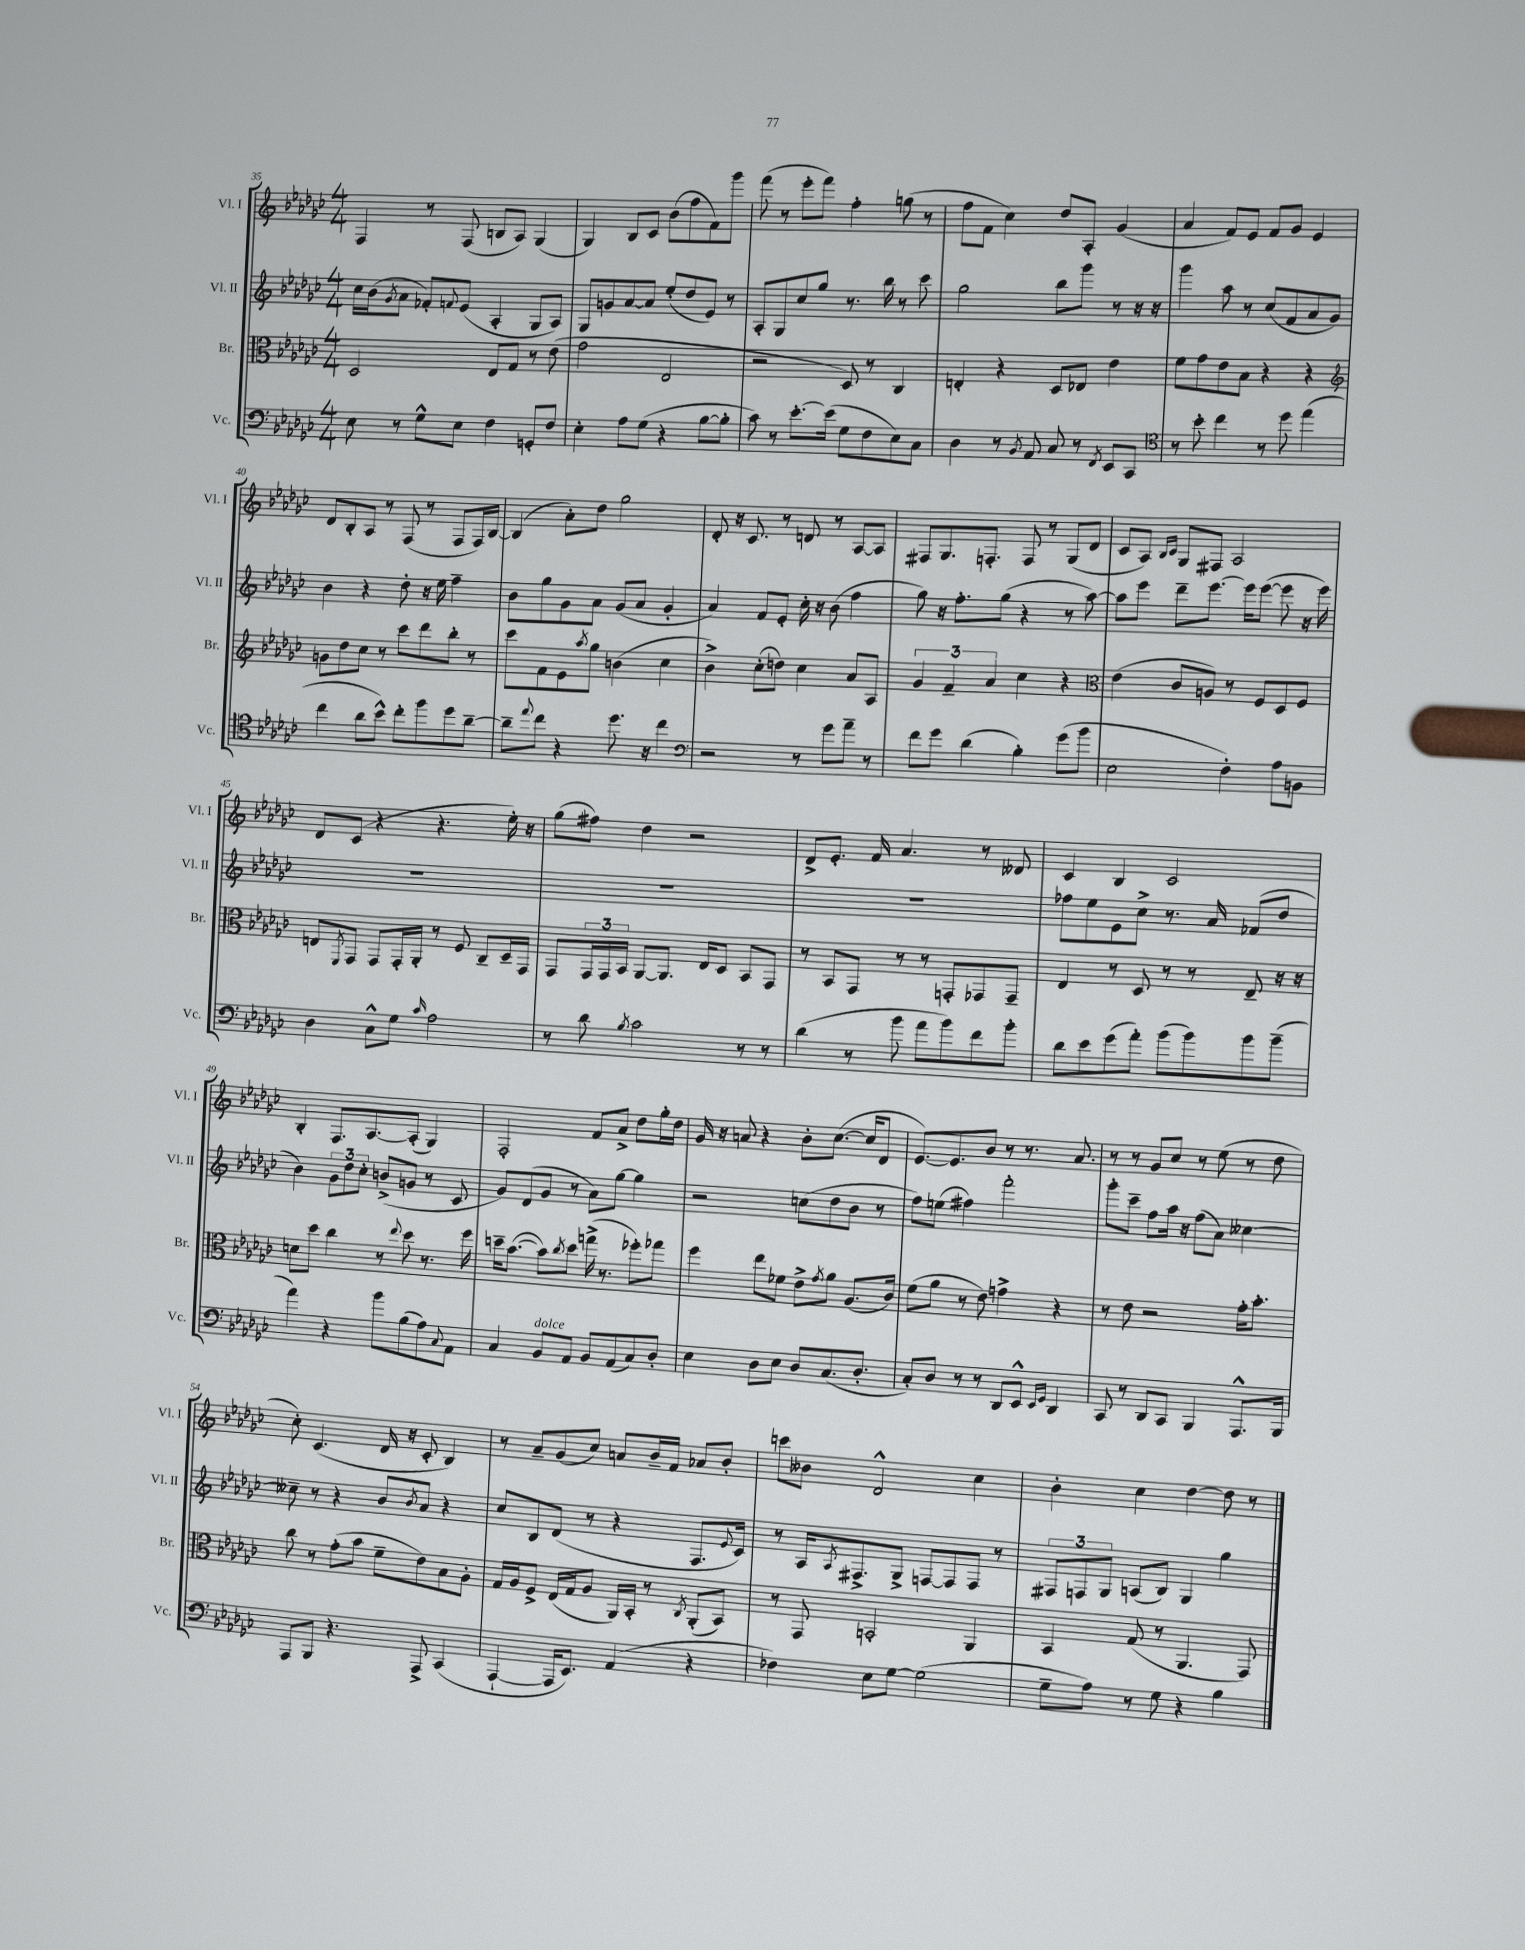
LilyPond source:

<<
\new StaffGroup <<
\new Staff = "s0" \with { instrumentName = "Vl. I" shortInstrumentName = "Vl. I" } {
    \clef treble \key ges \major \numericTimeSignature \time 4/4
    f4 r8 f8( b8 aes8) ges4( |
    ges4) bes8 ces'8 bes'8( f''8 f'8) ges'''8 |
    f'''8( r8 ees'''8-. f'''8) f''4-. g''8( r8 |
    f''8 f'8 ces''4) des''8 aes8-. ges'4( |
    aes'4 f'8) ees'8 f'8 ges'8 ees'4 |
    des'8 bes8-. aes8 r8 f8( r8 f8 f16) bes16~ |
    bes4( aes'8-.) des''8 ges''2 |
    des'8-. r16 ces'8. r8 d'8 r8 aes8~ aes8 |
    fis8 ges8. f8.-. f8 r8 ges8( des'8 |
    ces'8 aes8) \grace { bes16 ces'16 } ges8 fis8 aes2 |
    des'8 ces'8( r4 r4. ees''16-.) r16 |
    ges''8( fis''8) des''4 r2 |
    des'8-> ees'8.-. f'16 aes'4. r8 deses'8 |
    ces'4 bes4 ces'2 |
    bes4-. f8. aes8.~ aes8-.( ges4) |
    f2-. f'8 aes'8-> des''8 ges''16-. des''16 |
    ges'16 r16 a'8 r4 bes'8-. ces''8.~( ces''16 des'8 |
    ees'8.~) ees'8. bes'8 r8 r8. aes'8. |
    r8 r8 ges'8 ces''8 r8 ees''8( r8 des''8 |
    ces''8-.) ces'4.( des'16 r16 ces'8-. bes4) |
    r8 aes'8-- ges'8( ces''8) a'8 bes'16-- f'16 aes'8 bes'8-. |
    c'''8 beses'8 des'2-^ ces''4 |
    bes'4-. ces''4 des''4~ des''8 r8 \bar "|." |
}
\new Staff = "s1" \with { instrumentName = "Vl. II" shortInstrumentName = "Vl. II" } {
    \clef treble \key ges \major \numericTimeSignature \time 4/4
    ces''16 bes'16( \acciaccatura { ges'8 } aes'8 fes'8-.) \appoggiatura { f'8 } ees'8( aes4-. ges8 aes8) |
    ges8 g'8 aes'8~ aes'8 ees''8-.( des''8 ees'8) r8 |
    aes8-. ges8 ces''8 ges''8 r8. bes''16 r8 ces'''8 |
    ges''2 bes''8 ges'''8 r8 r16 r16 |
    ges'''4 aes''8 r8 ces''8( f'8 aes'8 ges'8) |
    bes'4 r4 des''8-. r16 ees''16 f''4-- |
    bes'8 ges''8 ges'8 aes'8 ges'8( aes'8 ges'4-. |
    aes'4) f'8 ees'8-. ces''16-. r16 bes'8( f''4 |
    ges''8) r16 f''8.-. ges''8( r4 r8 aes''8~) |
    aes''8 ees'''8 des'''8-- ees'''8.~ ees'''16 ees'''8~( ees'''8 r16 ees'''16) |
    R1 |
    R1 |
    R1 |
    fes''8 ees''8 ees'8 ces''8-> r8. aes'16 fes'8( des''8 |
    bes'4) \tuplet 3/2 { ges'8 des''8 ces''8-. } b'8->( g'8 r8 ces'8 |
    ges'8) des'8( ges'8 r8 aes'8) ges''8~ ges''4 |
    r2 c''8( des''8 bes'8 r8 |
    f''8) e''8( fis''4) f'''2-. |
    ges'''8-. ces'''8-- f''8 aes''16 r16 f''8( aes'8) ceses''4~ |
    ceses''8-- r8 r4 bes'8 \acciaccatura { bes'8 } aes'8 r4 |
    ces''8 bes8 des'8( r8 r4 f8. \appoggiatura { ees'8 } ces'16) |
    r8 aes16 \acciaccatura { aes8 } fis8.-> ges8-> f8~ f8 f8 r8 |
    \tuplet 3/2 { fis8 f8 ges8 } a8( bes8) ges4 ges''4 \bar "|." |
}
\new Staff = "s2" \with { instrumentName = "Br." shortInstrumentName = "Br." } {
    \clef alto \key ges \major \numericTimeSignature \time 4/4
    des2 ees8 ges8 r8 ees'8( |
    ges'2 ees2 |
    r2 des8) r8 ces4 |
    e4-. r4 des8 ees8 ees'4 |
    f'8 ges'8 ees'8 bes8 r4 r4 |
    \clef treble g'8 des''8 ces''8 r8 ces'''8 des'''8 bes''8-. r8 |
    ces'''8 f'8 ees'8 \acciaccatura { aes''8 } ges''8 b'4( ces''4 |
    bes'4->) ces''8-.( d''8) ces''4 aes'8 aes8 |
    \tuplet 3/2 { ges'4 f'4-- aes'4 } ces''4 r4 |
    \clef alto ees'4( ces'8 a8) r8 f8 des8 f8 |
    e8 \acciaccatura { f,8 } ges,8 ges,8 ges,16-. aes,16-. r8 f8 ces8-- des16-- ges,16 |
    ges,8 \tuplet 3/2 { ges,16 ges,16 bes,16 } aes,8~ aes,8. ees16 des8 bes,8 ges,8 |
    r8 bes,8 ges,8 r8 r8 g,8-. ges,8 ges,8-- |
    ees4 r8 des8 r8 r8 ees8-- r16 r16 |
    d'8 des''8 ces''4 r8 \appoggiatura { ees''8 } des''8 r8. f''16 |
    d''16-- bes'8.~( bes'8) \acciaccatura { ces''8 } d''8 g''16->( r8. fes''8-.) ges''8 |
    f''4 ees''8 fes'8 ees'8-> \acciaccatura { ges'8 } aes'8 aes8.( ces'16) |
    f'8( aes'8 r8 ees'8) g'4-> r4 |
    r8 ees'8 r2 ges'16-. bes'8.-. |
    ces''8 r8 ges'8-.( bes'8 f'8-- ees'8) bes8 aes8-. |
    ges16 aes16 f8-> ees16( ges16 aes8 aes,16) bes,16-. r8 \acciaccatura { ces8 } aes,8-.( bes,8) |
    r8 ges,8 b,2-. aes,4 |
    bes,4 ges8( r8 aes,4. ges,8) \bar "|." |
}
\new Staff = "s3" \with { instrumentName = "Vc." shortInstrumentName = "Vc." } {
    \clef bass \key ges \major \numericTimeSignature \time 4/4
    ees8 r8 ges8-^ ees8 f4 g,8-. f8 |
    ees4-. aes8 ges8( r4 bes8~ bes8-. |
    ces'8) r8 ees'8.~-. ees'16( ges8 f8 ees8) ces8 |
    des4 r8 \acciaccatura { bes,8 } aes,8 ces8 r8 \acciaccatura { f,8 } ees,8 ces,8 |
    \clef tenor r8 bes'8-. ces''4 r8 des''8 ees''4( |
    ces''4 aes'8 bes'8-^) ces''8-. f''8 des''8 aes'8~-- |
    aes'8-- \appoggiatura { ees''8 } ces''8 r4 des''8. r16 ces''4 |
    \clef bass r2 r8 ges'8 aes'8-- r8 |
    f'8 ges'8 des'4( bes4-.) ges'8( bes'8 |
    ees2 f4-.) aes8 b,8 |
    des4 ces8-^ ges8 \grace { ces'16 } aes2 |
    r8 des'8 \acciaccatura { bes8 } ces'2 r8 r8 |
    des'4( r8 bes'8 aes'8 bes'8) f'8 bes'8-. |
    des'8 ees'8 ges'8( aes'8-.) bes'8( bes'8) bes'8 bes'8--( |
    aes'4) r4 bes'8 bes8( aes8) \appoggiatura { ces8 } aes,8 |
    ces4 bes,8^\markup { \italic "dolce" } aes,8 bes,8 aes,8( ces8) des8-. |
    ees4 des8 ees8 des8 ces8.( des8.-. |
    ces8-.) des8 r8 r8 des,8 ees,8-^ \grace { ees,16 ges,16 } des,4 |
    ces,8 r8 des,8 ces,8 bes,,4 aes,,8.-^ bes,,16 |
    aes,,8 bes,,8 r4. aes,,8-> ces,4( |
    aes,,4~-! aes,,16 ees,8.) aes,4( r4 |
    fes4) ees8 ges8~ ges2( |
    ges8-- aes8) r8 ges8 r4 bes4 \bar "|." |
}
>>
>>
\layout { \context { \Score currentBarNumber = #35 } }
